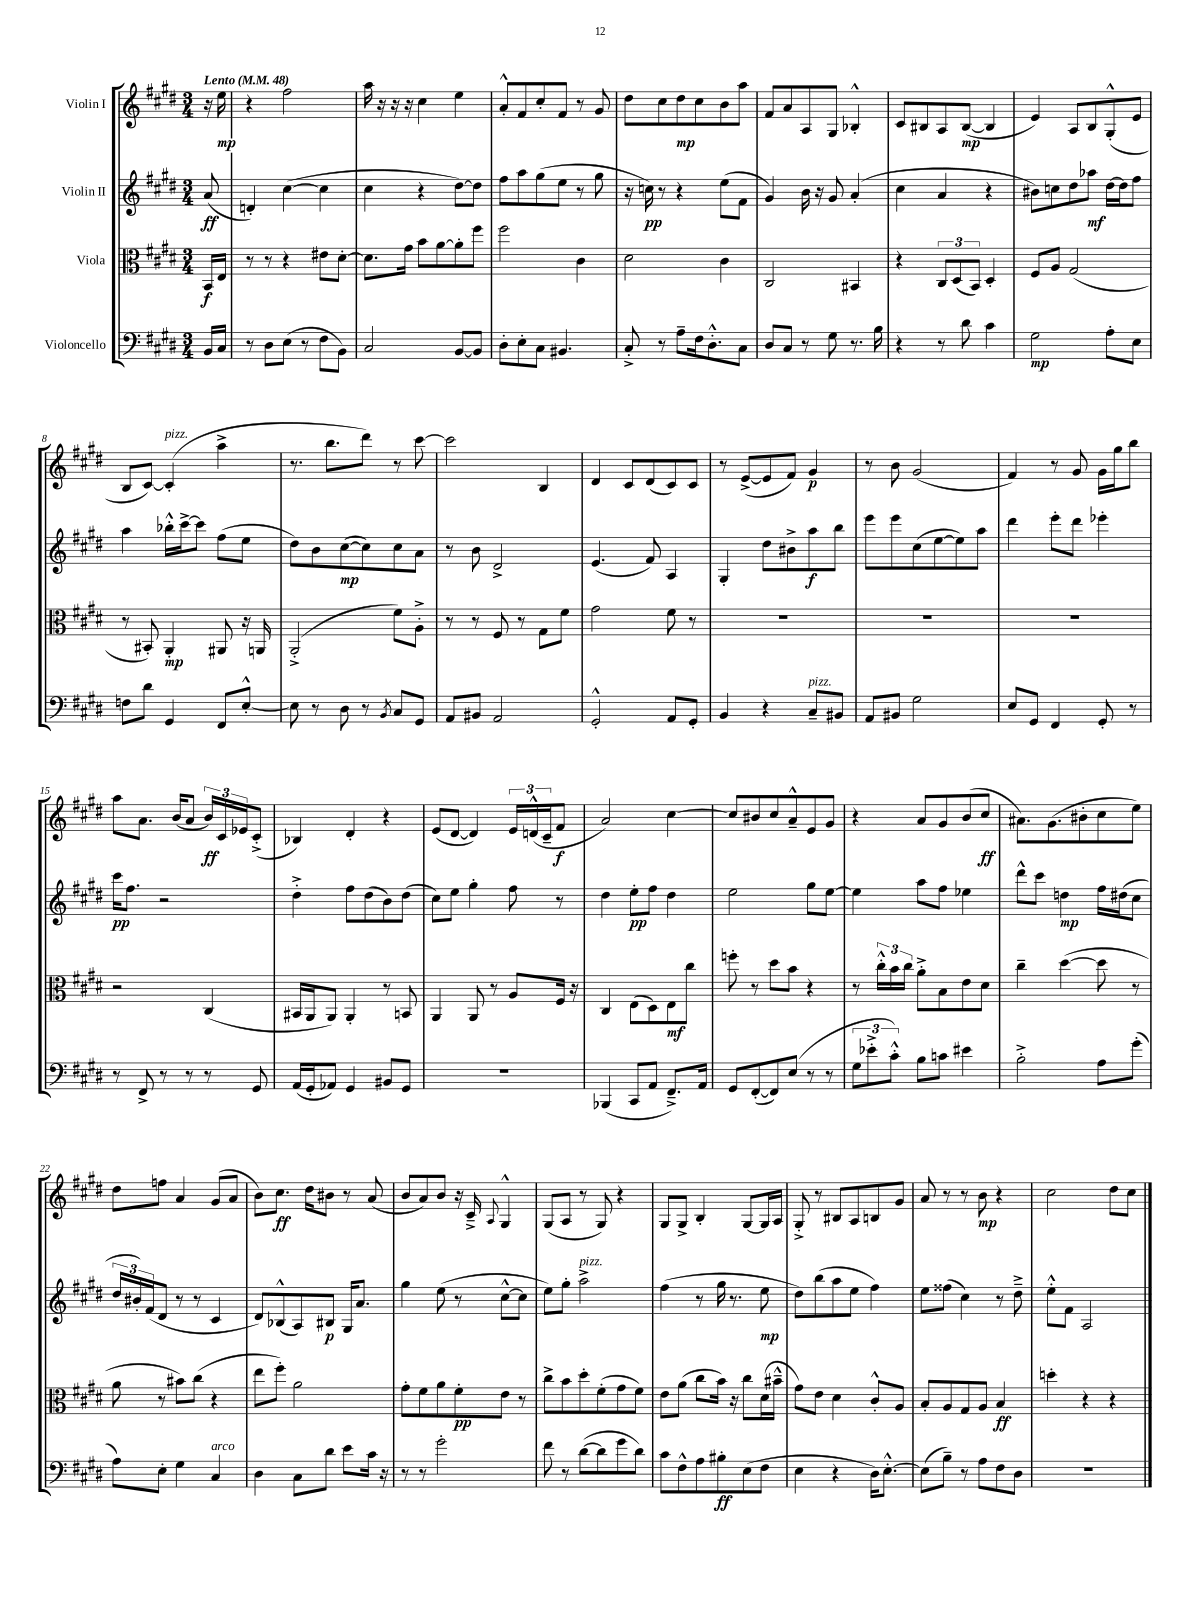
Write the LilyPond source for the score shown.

<<
\new StaffGroup <<
\new Staff = "s0" \with { instrumentName = "Violin I" } {
    \clef treble \key e \major \numericTimeSignature \time 3/4 \partial 8 \tempo "Lento" 4 = 48
    r16 e''16\mp |
    r4 fis''2 |
    a''16 r16 r16 r16 cis''4 e''4 |
    a'8-.-^ fis'8 cis''8-. fis'8 r8 gis'8 |
    dis''8 cis''8 dis''8\mp cis''8 b'8 a''8 |
    fis'8 a'8 a8 gis8 bes4-.-^ |
    cis'8 bis8 a8 bis8~\mp( bis4 |
    e'4) a8 b8 gis8-.-^( e'8 |
    b8 cis'8~) cis'4-.^\markup { \italic "pizz." }( a''4-> |
    r8. b''8. dis'''8) r8 cis'''8~ |
    cis'''2 b4 |
    dis'4 cis'8 dis'8( cis'8) cis'8 |
    r8 e'8~->( e'8 fis'8) gis'4\p |
    r8 b'8 gis'2( |
    fis'4) r8 gis'8 gis'16 gis''16 b''8 |
    a''8 a'8. b'16( a'8 \tuplet 3/2 { b'16\ff) cis'16 ees'16 } cis'8-.->( |
    bes4) dis'4-. r4 |
    e'8( dis'8~ dis'4) \tuplet 3/2 { e'16 d'16-^( cis'16-- } fis'8\f |
    a'2) cis''4~ |
    cis''8 bis'8 cis''8 a'8---^ e'8 gis'8 |
    r4 a'8 gis'8 b'8( cis''8\ff |
    ais'8.) gis'8.( bis'8-. cis''8 e''8) |
    dis''8 f''8 a'4 gis'8( a'8 |
    b'8) cis''8.\ff dis''16 bis'8 r8 a'8( |
    b'8 a'8) b'8 r16 cis'16---> \appoggiatura { a8 } gis4-^ |
    gis8( a8 r8 gis8) r4 |
    gis8 gis8-> b4-. gis8~ gis16 a16 |
    gis8-.-> r8 bis8 a8 b8 gis'8 |
    a'8 r8 r8 b'8\mp r4 |
    cis''2 dis''8 cis''8 \bar "|." |
}
\new Staff = "s1" \with { instrumentName = "Violin II" } {
    \clef treble \key e \major \numericTimeSignature \time 3/4 \partial 8
    a'8\ff( |
    d'4-.) cis''4~( cis''4 |
    cis''4 r4 dis''8~) dis''8 |
    fis''8 a''8 gis''8( e''8 r8 gis''8 |
    r16 c''16\pp) r8 r4 e''8( fis'8 |
    gis'4) b'16 r16 gis'8 a'4-.( |
    cis''4 a'4 r4 |
    bis'8) c''8 dis''8 aes''8\mf dis''16~ dis''16 fis''8 |
    a''4 bes''16-.-^ cis'''16~-> cis'''8 fis''8( e''8 |
    dis''8) b'8 cis''8~\mp( cis''8) cis''8 a'8 |
    r8 b'8 dis'2-> |
    e'4.( fis'8) a4 |
    gis4-. dis''8 bis'8-> a''8\f b''8 |
    e'''8 e'''8 cis''8( e''8~ e''8) a''8 |
    dis'''4 e'''8-. dis'''8 ees'''4-. |
    cis'''16\pp fis''8. r2 |
    dis''4-.-> fis''8 dis''8( b'8) dis''8( |
    cis''8) e''8 gis''4-. fis''8 r8 |
    dis''4 e''8-.\pp fis''8 dis''4 |
    e''2 gis''8 e''8~ |
    e''4 a''8 fis''8 ees''4 |
    dis'''8-^ cis'''8 d''4\mp fis''16 dis''16( cis''8 |
    \tuplet 3/2 { dis''16 bis'16-.) fis'16( } dis'8 r8 r8 cis'4 |
    dis'8) bes8-^( a8) bis8\p gis16 a'8. |
    gis''4 e''8( r8 cis''8~-^ cis''8 |
    e''8) gis''8-. a''2->^\markup { \italic "pizz." } |
    fis''4( r8 gis''16 r8. e''8\mp |
    dis''8) b''8( a''8 e''8 fis''4) |
    e''8 fisis''8( cis''4) r8 dis''8---> |
    e''8-.-^ fis'8 a2 \bar "|." |
}
\new Staff = "s2" \with { instrumentName = "Viola" } {
    \clef alto \key e \major \numericTimeSignature \time 3/4 \partial 8
    b,16\f e16 |
    r8 r8 r4 eis'8 dis'8~-. |
    dis'8. gis'16 b'8 a'8~ a'8-. fis''8 |
    fis''2 cis'4 |
    dis'2 cis'4 |
    cis2 bis,4 |
    r4 \tuplet 3/2 { cis8 dis8( b,8) } dis4-. |
    fis8 a8 gis2( |
    r8 bis,8-.) a,4-.\mp ais,8 r16 a,16 |
    a,2-.->( fis'8) a8-.-> |
    r8 r8 fis8 r8 gis8 fis'8 |
    gis'2 fis'8 r8 |
    R2. |
    R2. |
    R2. |
    r2 cis4( |
    bis,16 a,16 a,8) a,4-. r8 b,8 |
    a,4 a,8 r8 a8 fis16 r16 |
    cis4 e8( dis8) e8\mf cis''8 |
    f''8-. r8 dis''8 b'8 r4 |
    r8 \tuplet 3/2 { cis''16-.-^ b'16 cis''16 } a'8-.-> b8 e'8 dis'8 |
    cis''4-- dis''4~( dis''8 r8 |
    a'8 r8 bis'8) cis''8( r4 |
    e''8 fis''8-.) a'2 |
    gis'8-. fis'8 a'8 fis'8-.\pp e'8 r8 |
    cis''8-> b'8 dis''8-. fis'8-.( gis'8 fis'8) |
    e'8 a'8( cis''8 b'16) r16 cis''8 dis'16( bis'16---^ |
    gis'8) e'8 dis'4 cis'8-.-^ a8 |
    b8-. a8 gis8 a8 b4\ff |
    d''4-. r4 r4 \bar "|." |
}
\new Staff = "s3" \with { instrumentName = "Violoncello" } {
    \clef bass \key e \major \numericTimeSignature \time 3/4 \partial 8
    b,16 cis16 |
    r8 dis8 e8( r8 fis8 b,8) |
    cis2 b,8~ b,8 |
    dis8-. e8-. cis8 bis,4. |
    cis8-.-> r8 a8-- fis16 dis8.-.-^ cis8 |
    dis8 cis8 r8 gis8 r8. b16 |
    r4 r8 dis'8 cis'4 |
    gis2\mp a8-. e8 |
    f8 dis'8 gis,4 fis,8 e8~-.-^ |
    e8 r8 dis8 r8 \acciaccatura { b,8 } cis8 gis,8 |
    a,8 bis,8 a,2 |
    gis,2-.-^ a,8 gis,8-. |
    b,4 r4 cis8--^\markup { \italic "pizz." } bis,8 |
    a,8 bis,8 gis2 |
    e8 gis,8 fis,4 gis,8-. r8 |
    r8 fis,8-> r8 r8 r8 gis,8 |
    a,16( gis,16-. aes,8) gis,4 bis,8 gis,8 |
    R2. |
    bes,,4( cis,8 a,8 fis,8.--->) a,16 |
    gis,8 fis,8~-.( fis,8) e8( r8 r8 |
    \tuplet 3/2 { gis8 ees'8-.-> cis'8-.-^) } b8 c'8 eis'4 |
    b2-.-> a8 gis'8-.( |
    a8) e8-. gis4 cis4^\markup { \italic "arco" } |
    dis4 cis8 dis'8 e'8 cis'16 r16 |
    r8 r8 gis'2-. |
    fis'8 r8 dis'8~( dis'8 gis'8 dis'8) |
    cis'8 fis8-^ a8 bis8-.\ff e8( fis8 |
    e4 r4 dis16) e8.~-.-^ |
    e8( b8--) r8 a8 fis8 dis8 |
    R2. \bar "|." |
}
>>
>>
